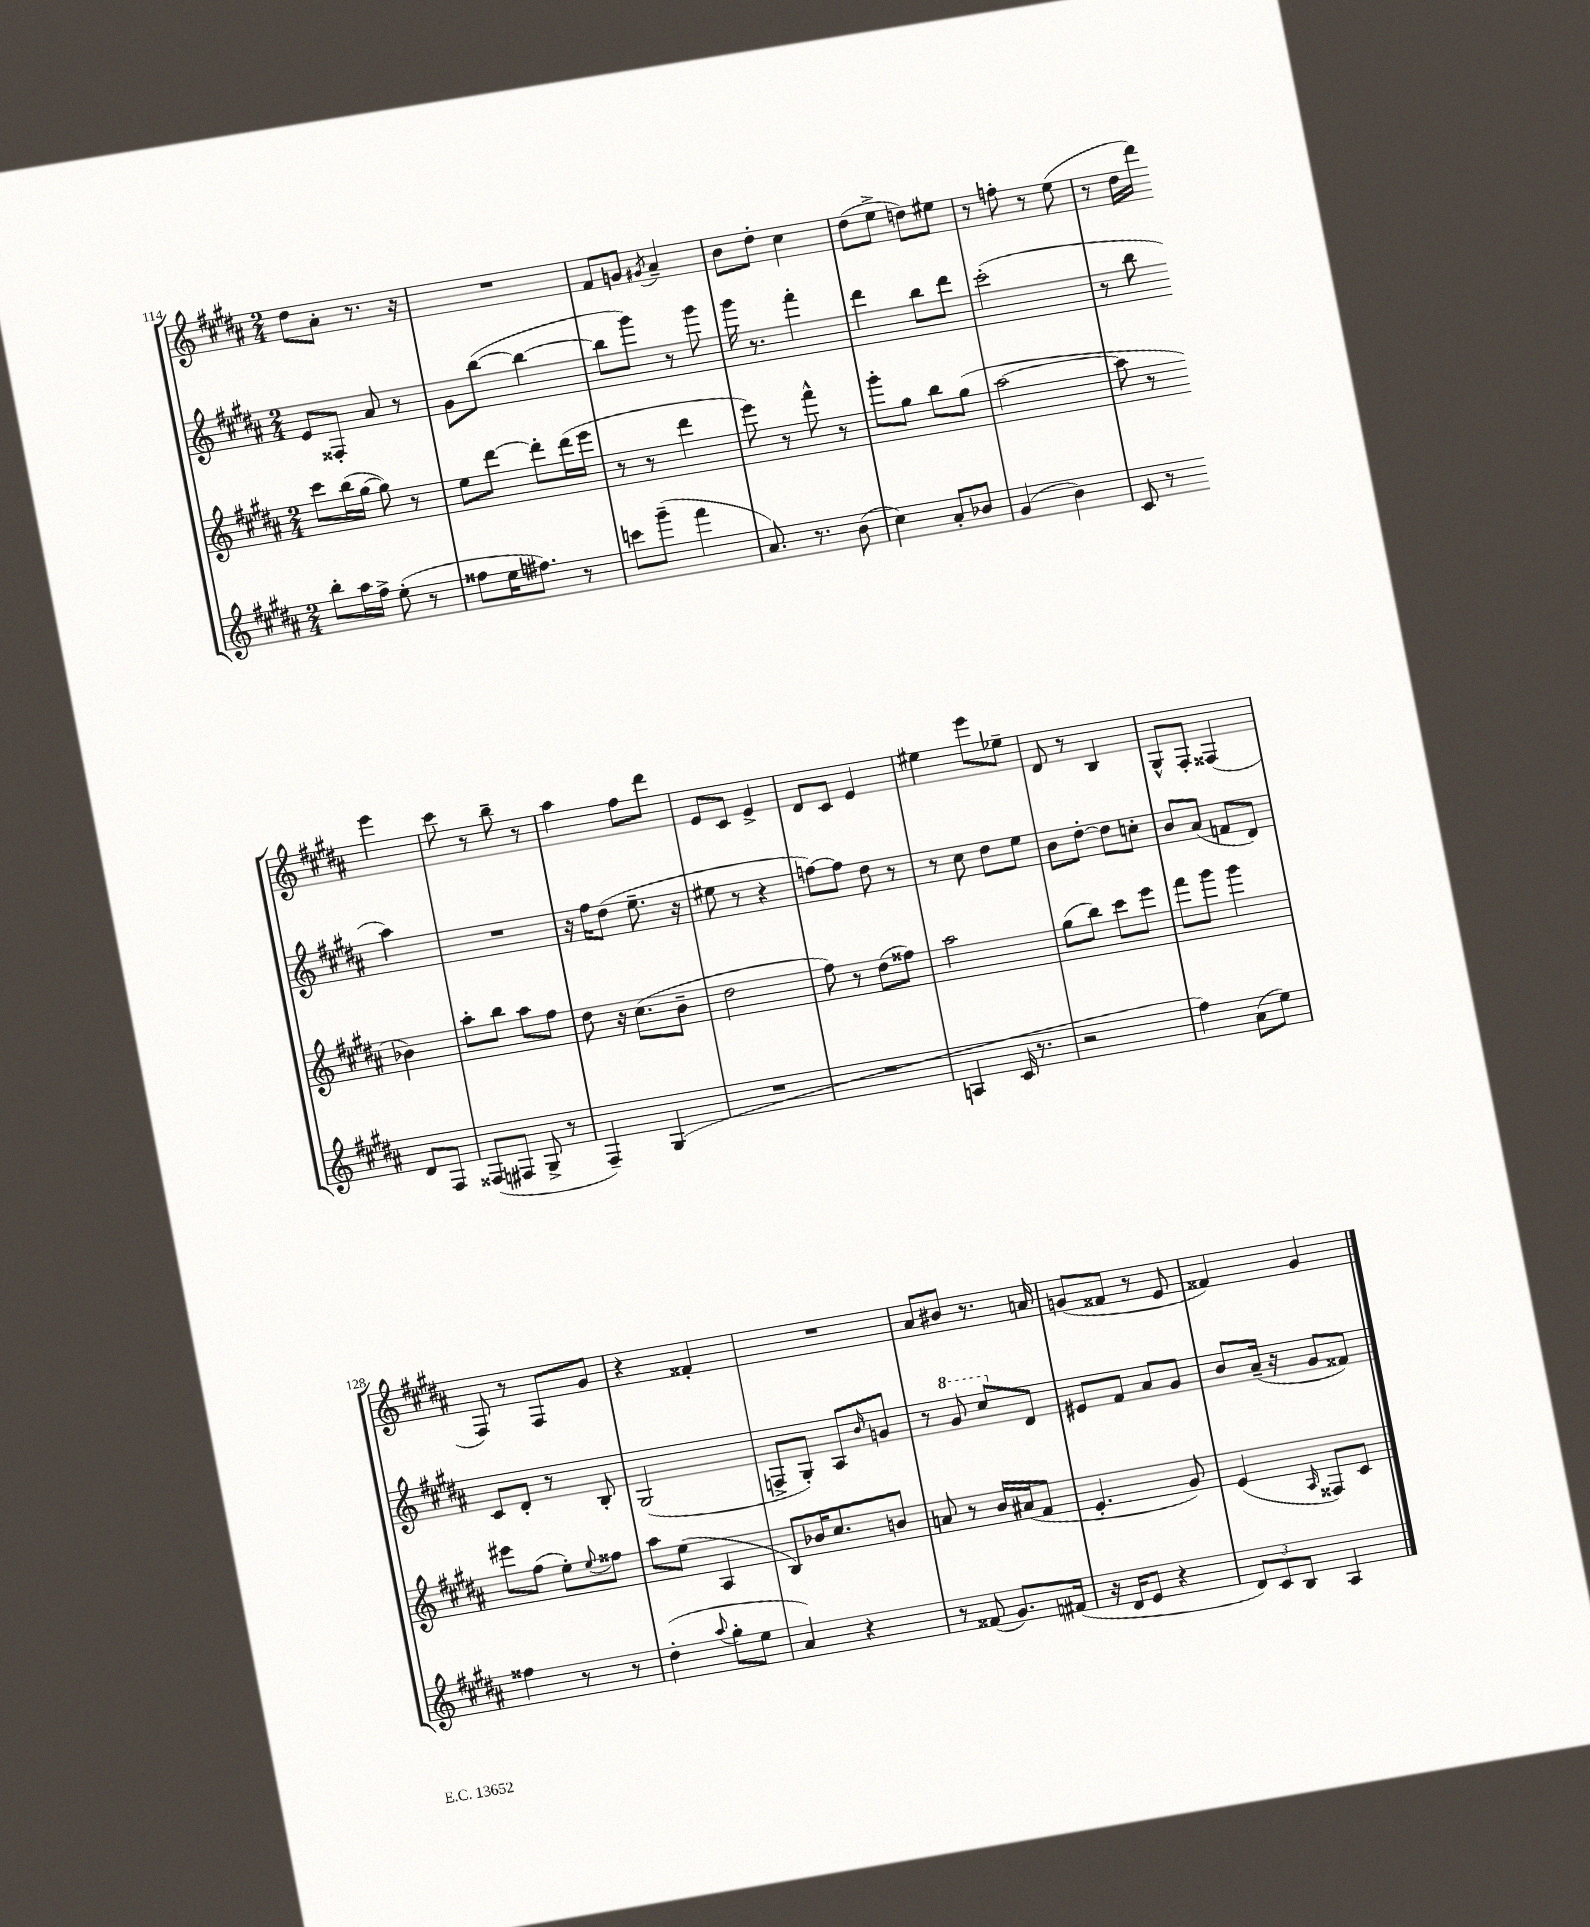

**kern	**kern	**kern	**kern
*staff4	*staff3	*staff2	*staff1
*clefG2	*clefG2	*clefG2	*clefG2
*k[f#c#g#d#a#]	*k[f#c#g#d#a#]	*k[f#c#g#d#a#]	*k[f#c#g#d#a#]
*M2/4	*M2/4	*M2/4	*M2/4
8bb'	8ccc#	8e	8dd#
16aa#	(16bb	8F##'	8a#'
16ff#^	[16gg#	.	.
(8ee'	8gg#])	8a#	8.r
8r	8r	8r	.
.	.	.	16r
=	=	=	=
8ff##	8ee	8g#	2r
16ee	[8ddd#	([8bb	.
8.ff#)	.	.	.
.	8ddd#']	4bb_	.
8r	(16ddd#	.	.
.	16eee	.	.
=	=	=	=
8ccc	8r	8bb]	8f#
(8ggg#~	8r	8ggg#)	8g
.	.	.	8qg#
4fff#	4ddd#	8r	4a#~
.	.	8ggg#	.
=	=	=	=
8.a#)	8eee)	16ggg#	8b
.	.	8.r	.
.	8r	.	8dd#'
8.r	.	.	.
.	8fff#^^	4fff#'	4cc#
(8b	8r	.	.
=	=	=	=
4cc#)	8ggg#'	4ddd#	(8dd#
.	8gg#	.	8ee^
8a#'	8bb	8bb	8dd)
8b-	(8gg#	8ddd#	8ee#
=	=	=	=
(4g#	[2aa#	(2ccc#'	8r
.	.	.	8ff'
4b)	.	.	8r
.	.	.	(8ee
=	=	=	=
8c#	8aa#]	8r	8r
8r	8r	8bb	16dd#
.	.	.	16ddd#)
8d#	4b-)	4aa#)	4eee
8F#	.	.	.
=	=	=	=
(8F##	8aa#'	2r	8ccc#
8F#	8bb	.	8r
8G#^	8aa#	.	8bb~
8r	8ff#	.	8r
=	=	=	=
4F#~)	8dd#	16r	4aa#
.	.	16ff#	.
.	16r	(8dd#	.
.	(8.cc#	.	.
(4G#	.	8.ee~	8ff#
.	8b~	.	8ddd#
.	.	16r	.
=	=	=	=
2r	2dd#	8ee#	8e
.	.	8r	8c#
.	.	4r	4e^
=	=	=	=
2r	8ff#)	[8ff)	8d#
.	8r	8ff]	8c#
.	(8dd#	8dd#	4e
.	8ff##)	8r	.
=	=	=	=
4A	2aa#	8r	4ee#
.	.	8cc#	.
16c#	.	8dd#	8eee
8.r	.	.	.
.	.	8ee	8ee-~
=	=	=	=
2r	(8gg#	8b	8d#
.	8bb)	[8dd#'	8r
.	8ccc#	8dd#]	4B
.	8eee	8cc'	.
=	=	=	=
4ff#)	8fff#	8b	8G#^^
.	8ggg#	(8a#	8F#'
(8a#	4ggg#	8f	(4F##
8ee)	.	8d#)	.
=	=	=	=
4ff##	8eee#	8c#	8F#)
.	(8ff#	8d#'	8r
8r	8ee')	8r	8F#
.	8qqee	.	.
8r	8ff##	8B'	8g#
=	=	=	=
(4dd#'	8aa#	(2G#	4r
.	(8ee	.	.
8qqaa#	.	.	.
8gg#'	4A#	.	4f##'
8ee	.	.	.
=	=	=	=
4a#)	8B)	8F^	2r
.	16b-	8G#')	.
.	8.cc#	.	.
4r	.	8A#	.
.	.	16qqb	.
.	8b	8g	.
=	=	=	=
8r	8a	8r	8a#
(8f##	8r	8gg#	8b#
8.g#)	16b	8ccc#	8.r
.	(16a#	.	.
.	8f#	8d#	.
(16f#	.	.	16a
=	=	=	=
16r	4.e'	8e#	(8g
16d#	.	.	.
8e	.	8f#	8f##
4r	.	8a#	8r
.	8g#)	8g#	8e
=	=	=	=
12d#)	(4e	8b	4f##)
12c#	.	.	.
.	.	(16a#~	.
12B	.	.	.
.	.	16r	.
.	16qqA#	.	.
4A#	8F##)	8g#	4g#
.	8c#	8f##)	.
==	==	==	==
*-	*-	*-	*-
